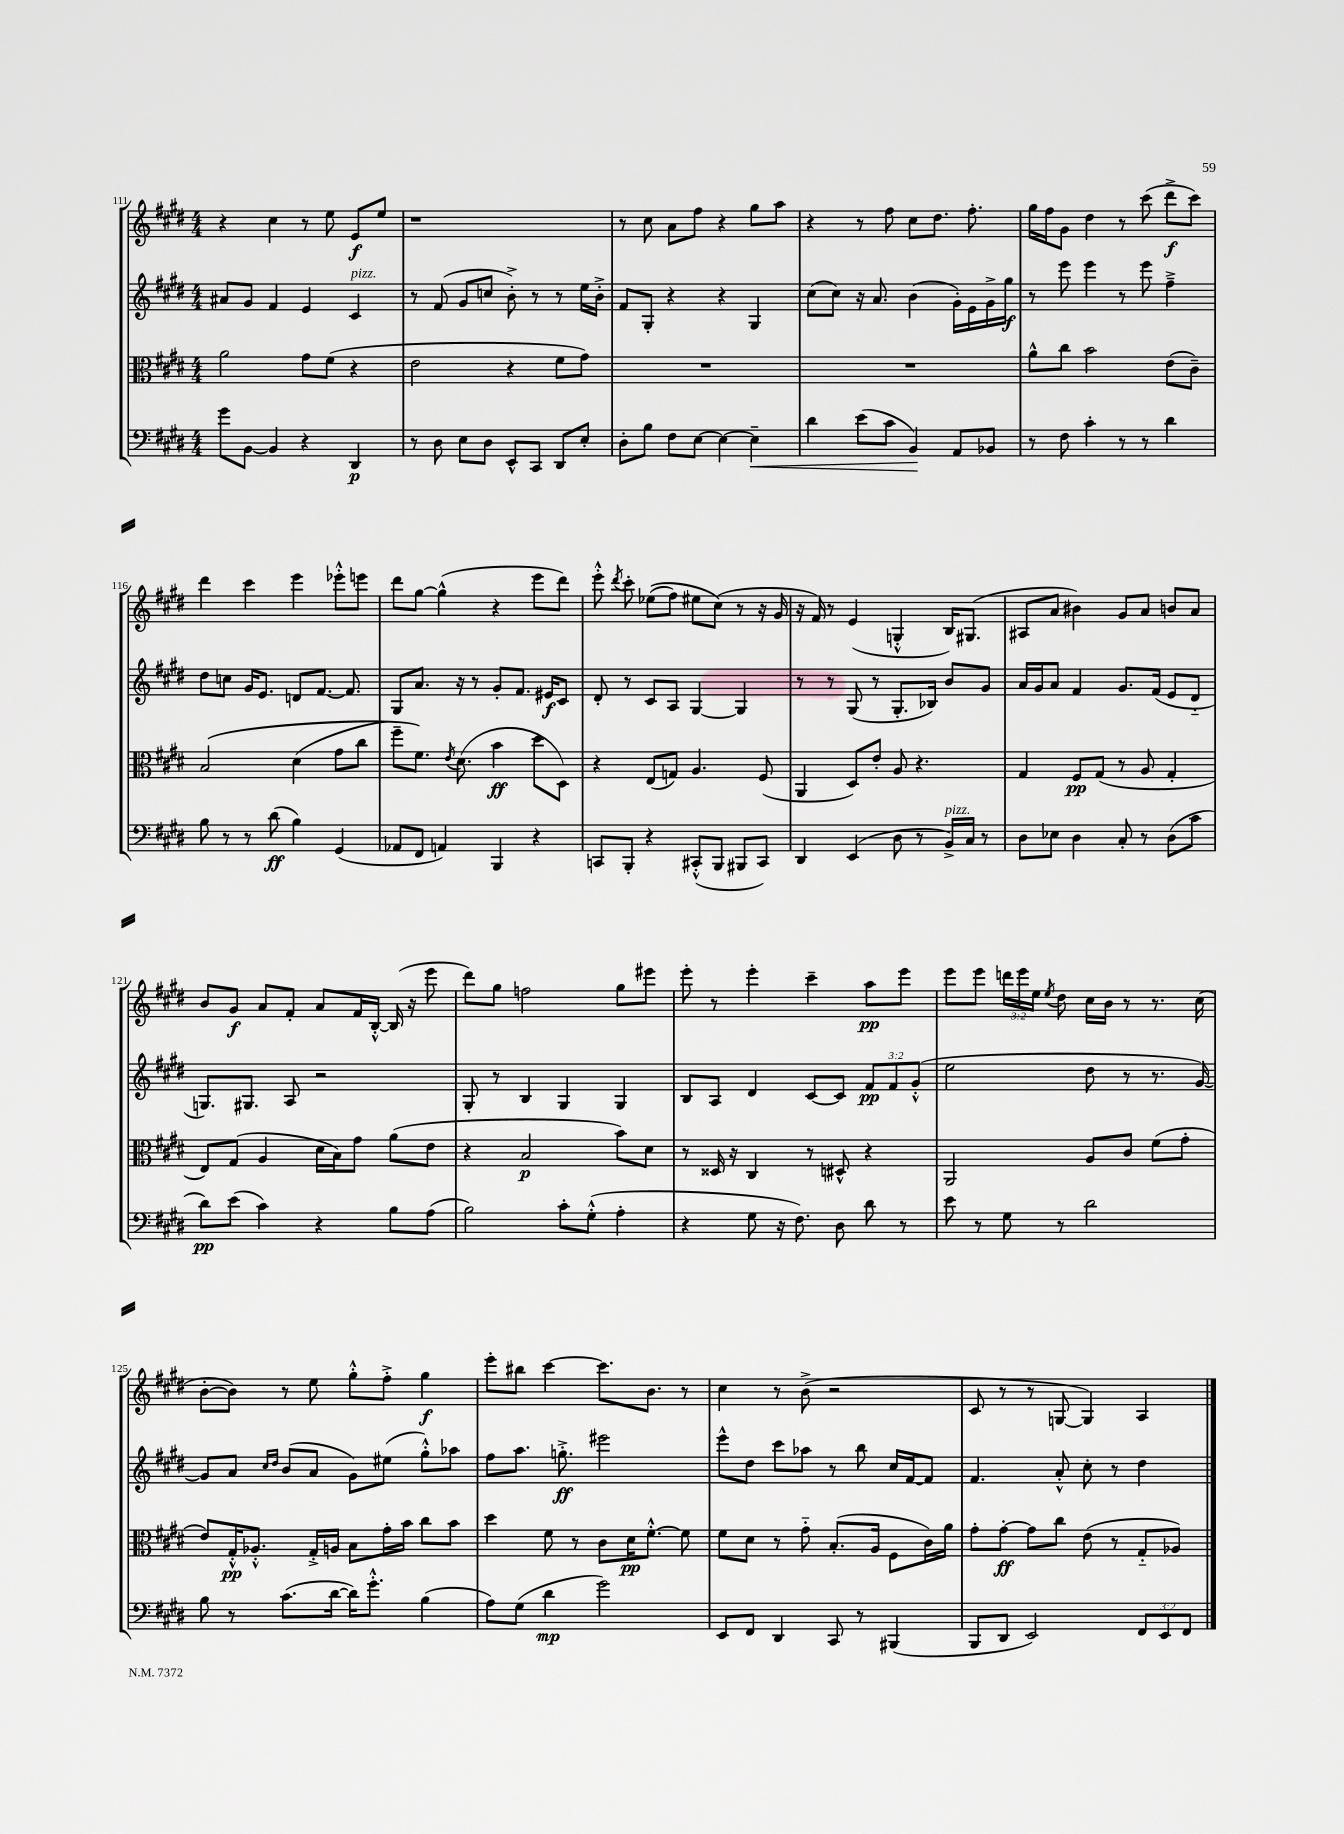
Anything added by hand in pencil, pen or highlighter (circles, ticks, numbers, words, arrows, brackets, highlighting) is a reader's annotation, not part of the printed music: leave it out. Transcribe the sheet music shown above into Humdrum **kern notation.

**kern	**kern	**kern	**kern
*staff4	*staff3	*staff2	*staff1
*clefF4	*clefC3	*clefG2	*clefG2
*k[f#c#g#d#]	*k[f#c#g#d#]	*k[f#c#g#d#]	*k[f#c#g#d#]
*M4/4	*M4/4	*M4/4	*M4/4
8g#	2a	8a#	4r
[8BB	.	8g#	.
4BB]	.	4f#	4cc#
4r	8g#	4e	8r
.	(8f#	.	8ee
4DD#	4r	4c#	8e
.	.	.	8ee
=	=	=	=
8r	2e	8r	1r
8D#	.	(8f#	.
8E	.	8g#	.
8D#	.	8cc	.
8EE^^	4r	8b'^)	.
8CC#	.	8r	.
8DD#	8f#	8r	.
8E'	8g#)	16ee	.
.	.	16b'^	.
=	=	=	=
8D#'	1r	8f#	8r
8B	.	8G#'	8cc#
8F#	.	4r	8a
[8E	.	.	8ff#
4E_	.	4r	4r
4E~]	.	4G#	8gg#
.	.	.	8aa
=	=	=	=
4d#	1r	(8cc#	4r
.	.	8cc#)	.
(8e	.	16r	8r
.	.	8.a	.
8c#	.	.	8ff#
4BB)	.	(4b	8cc#
.	.	.	8.dd#
8AA	.	16g#')	.
.	.	16e	8.ff#'
8BB-	.	16g#^	.
.	.	16gg#	.
=	=	=	=
8r	8a^^	8r	16gg#
.	.	.	16ff#
8F#	8cc#	8eee	8g#
4c#'	2b	4eee	4dd#
8r	.	8r	8r
8r	.	8eee	(8ccc#
4d#	(8e	4ff#~^	8ddd#^
.	8c#~)	.	8ccc#)
=	=	=	=
8B	&(2B	8dd#	4ddd#
8r	.	8cc	.
8r	.	16g#	4ccc#
.	.	8.e	.
(8d#	.	.	.
4B)	(4d#	8d	4eee
.	.	[8.f#	.
(4GG#	8g#	.	8eee-'^^
.	.	8.f#]	.
.	8cc#	.	8eee
=	=	=	=
8AA-	8ff#~)	8G#	8ddd#
8FF#	8.f#&)	8.a	[8gg#
4AA)	.	.	(4gg#^^]
.	8qe	.	.
.	(8.d#	16r	.
.	.	8r	.
4BBB	4b	8g#'	4r
.	.	8.f#	.
4r	8dd#	.	8eee
.	.	16e#	.
.	8D#)	8c#	8ddd#)
=	=	=	=
8CC	4r	8d#'	8eee'^^
.	.	.	8qddd#
8BBB'	.	8r	8ccc#'
4r	(8E	8c#	&((8ee-
.	8G)	8A	8ff#)
(8CC#'^^	4.A	[4G#	8ee#
8BBB	.	.	(8cc#&)
8BBB#	.	4G#]	8r
8CC#)	(8F#	.	16r
.	.	.	16g#
=	=	=	=
4DD#	4AA	8r	16r
.	.	.	16f#)
.	.	8r	8r
(4EE	8D#)	(8G#	(4e
.	8e'	8r	.
8D#	8A	8.G#'	4G'^^
8r	4.r	.	.
.	.	16B-)	.
16BB^)	.	8b	16B)
16C#	.	.	(8.G#
8r	.	8g#	.
=	=	=	=
8D#	4G#	16a	8A#
.	.	16g#	.
8E-	.	8a	8a
4D#	8F#	4f#	4b#)
.	(8G#	.	.
8C#'	8r	8.g#	8g#
8r	8A	.	8a
.	.	(16f#	.
(8D#	4G#'	8e	8b
8c#	.	8d#'~	8a
=	=	=	=
8d#)	8E)	8.G)	8b
(8e	(8G#	.	8g#
.	.	8.G#	.
4c#)	4A	.	8a
.	.	8A	8f#'
4r	16d#	2r	8a
.	16B)	.	.
.	8g#	.	16f#
.	.	.	[16B'^^
8B	(8a	.	(16B]
.	.	.	16r
(8A	8e	.	8eee
=	=	=	=
2B)	4r	8G#'	8ddd#)
.	.	8r	8gg#
.	2B	4B	2ff
8c#'	.	4G#	.
(8G#'^^	.	.	.
4A'	8b)	4G#	8gg#
.	8d#	.	8eee#
=	=	=	=
4r	8r	8B	8eee'
.	16D##	8A	8r
.	16r	.	.
8G#	4C#	4d#	4eee'
16r	.	.	.
8.F#)	.	.	.
.	8r	[8c#	4ccc#~
8D#	8D#^^	8c#]	.
8d#	4r	12f#	8aa
.	.	12f#	.
8r	.	.	8eee
.	.	(12g#'^^	.
=	=	=	=
8e	2AA	2ee	8eee
8r	.	.	8eee
8G#	.	.	24ddd
.	.	.	24eee
.	.	.	24ee
.	.	.	8qee
8r	.	.	8dd#
2d#	8A	8dd#	16cc#
.	.	.	16b
.	8c#	8r	8r
.	(8f#	8.r	8.r
.	8g#'	.	.
.	.	[16g#)	(16cc#
=	=	=	=
8B	8e)	8g#]	[8b'
8r	16G#'^^	8a	8b])
.	8.A-'^^	.	.
.	.	16qqcc#	.
.	.	16qqdd#	.
(8.c#	.	(8b	8r
.	16G#'^	8a	8ee
[16d#	16A	.	.
16d#])	8B	8g#)	8gg#'^^
8.g#'^^	.	.	.
.	16g#'	(8ee#	8ff#'^
.	16b	.	.
(4B	8cc#	8gg#'^^)	4gg#
.	8b	8aa-	.
=	=	=	=
8A)	4dd#	8ff#	8eee'
(8G#	.	8.aa	8bb#
4d#	8f#	.	[4ccc#
.	.	8.gg'^	.
.	8r	.	.
2g#)	8c#	2eee#	8.ccc#]
.	16d#	.	.
.	[8.f#'^^	.	8.b
.	8f#]	.	8r
=	=	=	=
8EE	8f#	8eee^^	4cc#
8FF#	8d#	8dd#	.
4DD#	8r	8ccc#	8r
.	8g#'~	8aa-	(8b^
8CC#	(8.B'	8r	2r
8r	.	8bb	.
.	16A	.	.
(4BBB#	8F#	16cc#	.
.	.	[16f#	.
.	16c#)	8f#]	.
.	16a	.	.
=	=	=	=
8BBB	8g#'	4.f#	8c#
8DD#	[8g#'	.	8r
2EE)	8g#]	.	8r
.	8cc#	8a'^^	[8G
.	(8e	8cc#'	4G])
.	8r	8r	.
12FF#	8G#'~	4dd#	4A
12EE	.	.	.
.	8A-)	.	.
12FF#	.	.	.
==	==	==	==
*-	*-	*-	*-
